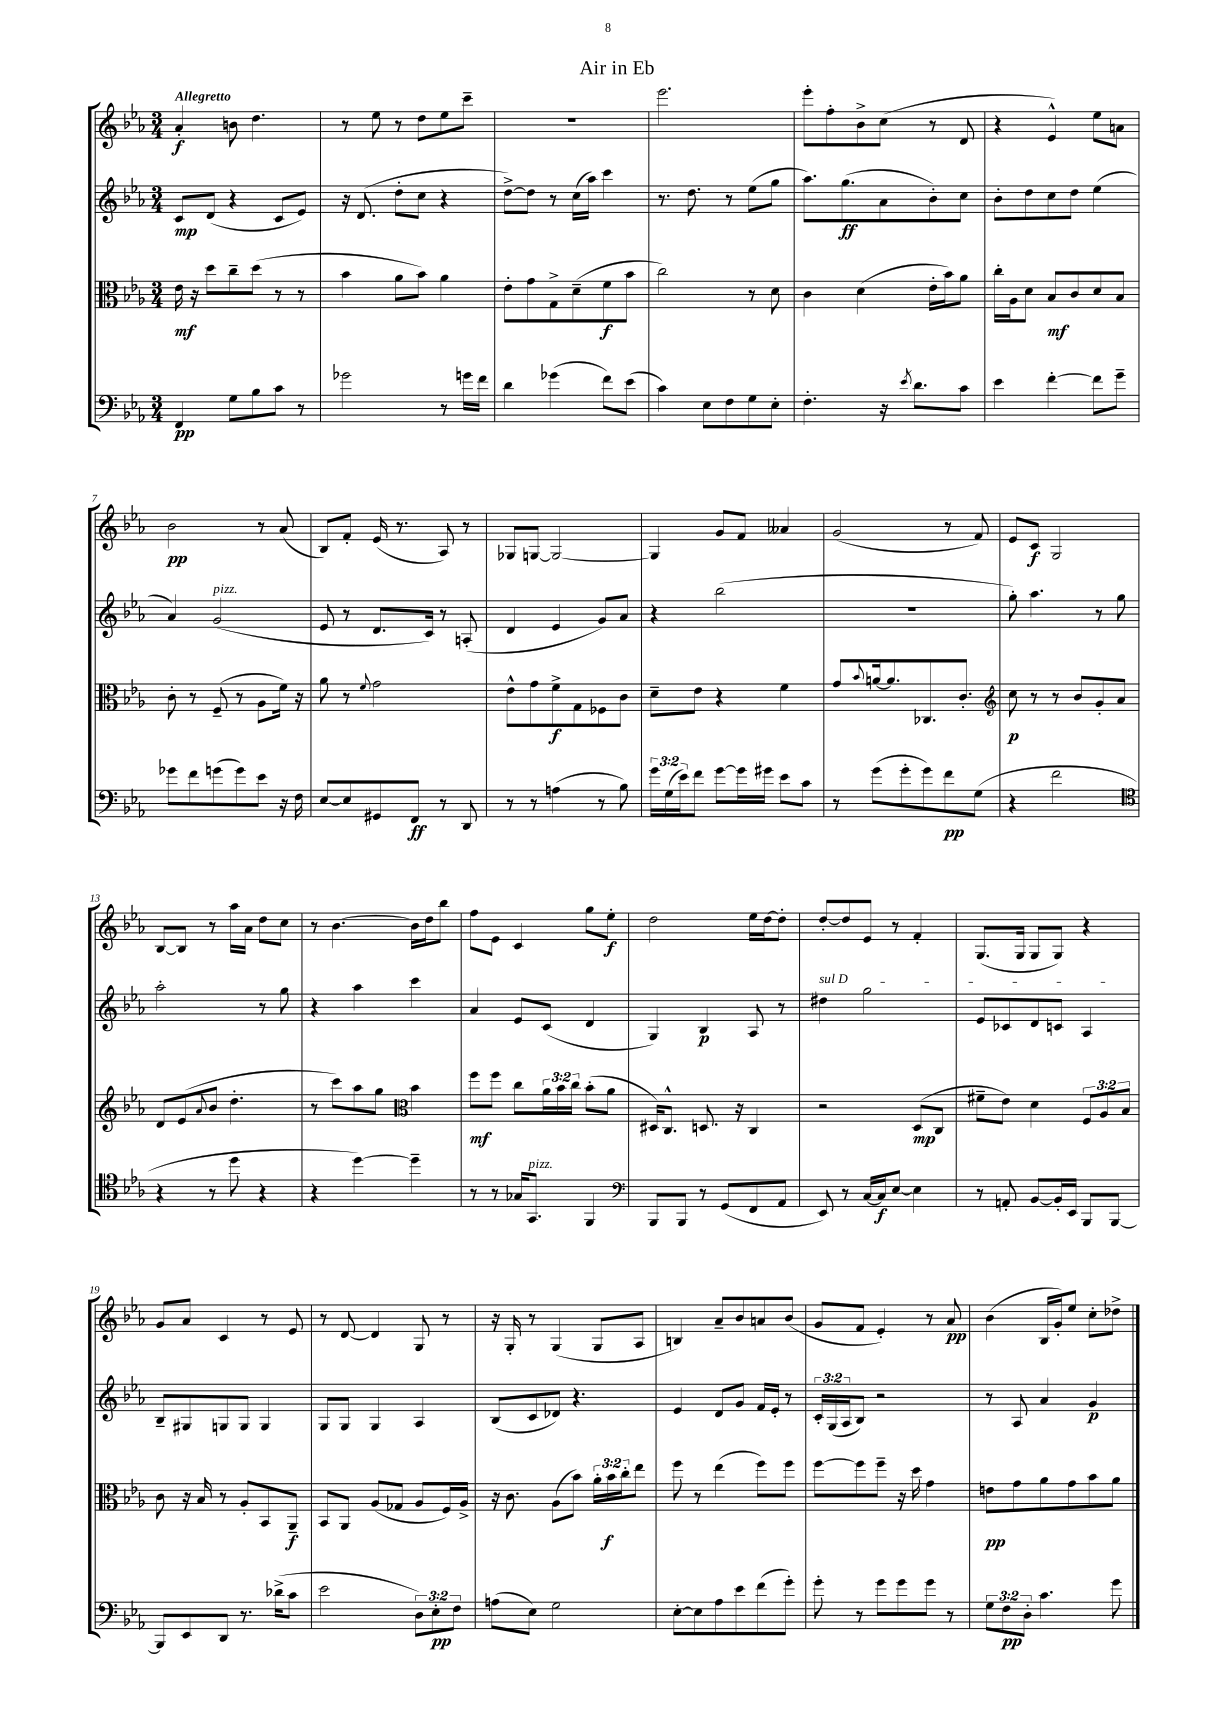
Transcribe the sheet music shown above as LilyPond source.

\header { title = "Air in Eb" }
<<
\new StaffGroup <<
\new Staff = "s0" {
    \clef treble \key ees \major \numericTimeSignature \time 3/4 \tempo "Allegretto"
    aes'4-.\f b'8 d''4. |
    r8 ees''8 r8 d''8 ees''8 c'''8-- |
    R2. |
    ees'''2. |
    ees'''8-. f''8-. bes'8-> c''8( r8 d'8 |
    r4 ees'4-^) ees''8 a'8 |
    bes'2\pp r8 aes'8( |
    bes8) f'8-. ees'16( r8. aes8) r8 |
    ges8 g8~ g2~ |
    g4 g'8 f'8 aeses'4 |
    g'2( r8 f'8) |
    ees'8 c'8\f g2 |
    bes8~ bes8 r8 aes''16 aes'16 d''8 c''8 |
    r8 bes'4.~ bes'16 d''16 bes''8 |
    f''8 ees'8 c'4 g''8 ees''8-.\f |
    d''2 ees''16 d''16~ d''8-. |
    d''8~-. d''8 ees'8 r8 f'4-. |
    g8.( g16 g8 g8) r4 |
    g'8 aes'8 c'4 r8 ees'8 |
    r8 d'8~ d'4 g8 r8 |
    r16 g16-. r8 g4( g8 aes8 |
    b4) aes'8-- bes'8 a'8 bes'8( |
    g'8 f'8 ees'4-.) r8 aes'8\pp |
    bes'4( bes16 g'16-.) ees''8 c''8-. des''8-> \bar "|." |
}
\new Staff = "s1" {
    \clef treble \key ees \major \numericTimeSignature \time 3/4 \override Staff.TupletNumber.text = #tuplet-number::calc-fraction-text
    c'8\mp d'8( r4 c'8 ees'8) |
    r16 d'8.( d''8-. c''8 r4 |
    d''8~->) d''8 r8 c''16( aes''16) c'''4 |
    r8. d''8. r8 ees''8( g''8 |
    aes''8.) g''8.\ff( aes'8 bes'8-.) c''8 |
    bes'8-. d''8 c''8 d''8 ees''4( |
    aes'4) g'2^\markup { \italic "pizz." }( |
    ees'8 r8 d'8. c'16) r8 a8-.( |
    d'4 ees'4 g'8) aes'8 |
    r4 bes''2( |
    R2. |
    g''8-.) aes''4. r8 g''8 |
    aes''2-. r8 g''8 |
    r4 aes''4 c'''4 |
    aes'4 ees'8 c'8( d'4 |
    g4) bes4\p aes8 r8 |
    \once \override TextSpanner.bound-details.left.text = \markup { \italic "sul D" } dis''4\startTextSpan g''2 |
    ees'8 ces'8 d'8 c'8 aes4\stopTextSpan |
    bes8-- gis8 g8 g8 g4 |
    g8 g8 g4 aes4 |
    bes8( c'8 des'8) r4. |
    ees'4 d'8 g'8 f'16 ees'16-. r8 |
    \tuplet 3/2 { c'16-. g16( aes16 } bes8) r2 |
    r8 aes8 aes'4 g'4\p \bar "|." |
}
\new Staff = "s2" {
    \clef alto \key ees \major \numericTimeSignature \time 3/4 \override Staff.TupletNumber.text = #tuplet-number::calc-fraction-text
    ees'16\mf r16 d''8 c''8-- d''8( r8 r8 |
    bes'4 aes'8 bes'8) aes'4 |
    ees'8-. g'8 g8-> d'8--( f'8\f bes'8 |
    c''2) r8 d'8 |
    c'4 d'4( ees'16-. bes'16) aes'8 |
    c''16-. aes16 d'8 bes8\mf c'8 d'8 bes8 |
    c'8-. r8 f8--( r8 aes8 f'16) r16 |
    aes'8 r8 \appoggiatura { f'8 } g'2 |
    ees'8-^ g'8 f'8->\f g8 fes8 c'8 |
    d'8-- ees'8 r4 f'4 |
    g'8 \appoggiatura { bes'8 } a'16~ a'8. ces8. c'8.-. |
    \clef treble c''8\p r8 r8 bes'8 g'8-. aes'8 |
    d'8 ees'8( \appoggiatura { aes'8 } bes'8 d''4.-. |
    r8 c'''8) aes''8 g''8 \clef alto bes'4 |
    f''8\mf f''8 c''8 \tuplet 3/2 { aes'16 bes'16 c''16 } bes'8-.( aes'8 |
    dis16) c8.-^ d8. r16 c4 |
    r2 d8\mp( c8 |
    fis'8-- ees'8) d'4 \tuplet 3/2 { f8 aes8 bes8 } |
    c'8 r16 bes16 r8 aes8-. bes,8 aes,8--\f |
    bes,8 aes,8 aes8( ges8 aes8 f16) aes16-> |
    r16 c'8. aes8( bes'8) \tuplet 3/2 { aes'16-. bes'16\f c''16-. } ees''8 |
    f''8 r8 ees''4( f''8) f''8 |
    f''8~ f''8 f''8-- r16 d''16 g'4 |
    e'8\pp g'8 aes'8 g'8 bes'8 aes'8 \bar "|." |
}
\new Staff = "s3" {
    \clef bass \key ees \major \numericTimeSignature \time 3/4 \override Staff.TupletNumber.text = #tuplet-number::calc-fraction-text
    f,4\pp g8 bes8 c'8 r8 |
    ges'2 r8 g'16 f'16 |
    d'4 ges'4( f'8) ees'8( |
    c'4) ees8 f8 g8 ees8-. |
    f4.-. r16 \acciaccatura { ees'8 } d'8. c'8 |
    ees'4 f'4~-. f'8 g'8-- |
    ges'8 f'8 g'8( g'8) ees'8 r16 f16 |
    ees8~ ees8 gis,8 f,8\ff r8 d,8 |
    r8 r8 a4( r8 bes8) |
    \tuplet 3/2 { g'16 g16( ees'16) } f'8 g'8~ g'16 gis'16 ees'8 c'8 |
    r8 g'8( g'8-. g'8) f'8\pp g8( |
    r4 f'2 |
    \clef tenor r4 r8 d''8 r4 |
    r4 d''4~) d''4-- |
    r8 r8 ges16 g,8.^\markup { \italic "pizz." } f,4 |
    \clef bass bes,,8 bes,,8 r8 g,8( f,8 aes,8 |
    ees,8) r8 c16~ c16\f ees8~ ees4 |
    r8 a,8-. bes,8~ bes,16-. ees,16 bes,,8 bes,,8~ |
    bes,,8 ees,8 d,8 r8. des'16->( c'8 |
    ees'2 \tuplet 3/2 { d8) ees8-.\pp f8 } |
    a8( ees8) g2 |
    ees8~-. ees8 aes8 ees'8 f'8( g'8-.) |
    g'8-. r8 g'8 g'8 g'8 r8 |
    \tuplet 3/2 { g8 f8\pp d8-. } c'4. g'8 \bar "|." |
}
>>
>>
